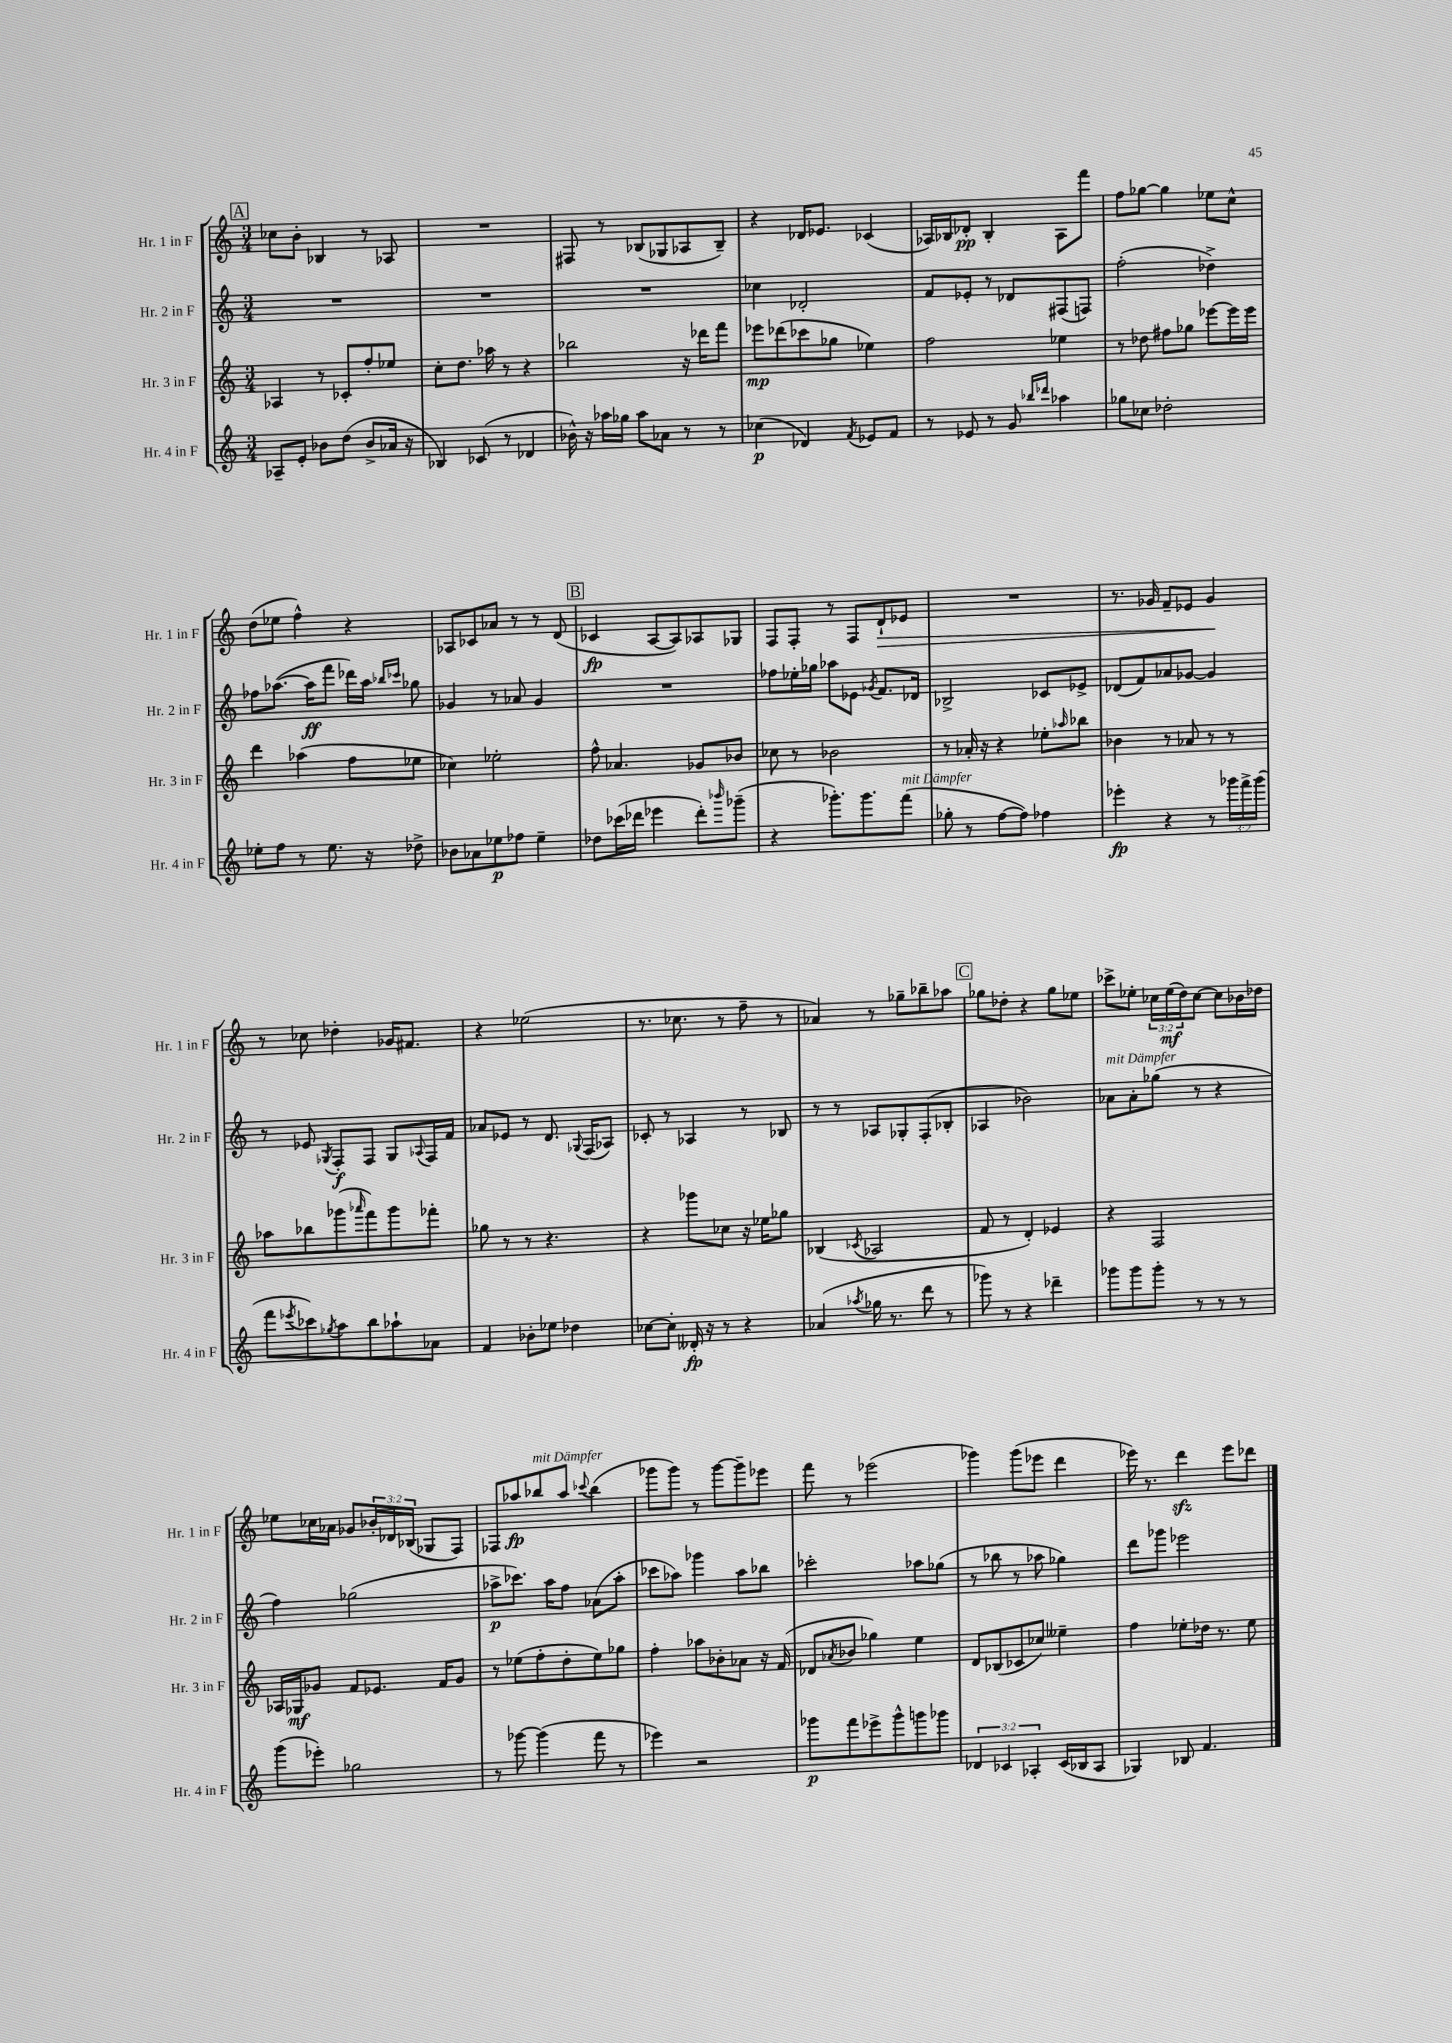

**kern	**kern	**kern	**kern
*staff4	*staff3	*staff2	*staff1
*clefG2	*clefG2	*clefG2	*clefG2
*k[]	*k[]	*k[]	*k[]
*M3/4	*M3/4	*M3/4	*M3/4
8A-~/L	4A-/	2.r	8cc-\L
8e'/J	.	.	8b'\J
8b-\L	8r	.	4B-/
(8dd\J	8c-'/L	.	.
8b-^/L	8ff'/	.	8r
16a-/Jk	8ee-/J	.	8A-/
16r	.	.	.
=	=	=	=
4B-/)	8cc'\L	2.r	2.r
.	8.dd\J	.	.
(8c-/	.	.	.
.	16aa-\	.	.
8r	8r	.	.
4d-/	4r	.	.
=	=	=	=
16b-^^\)	2bb-\	2.r	8F#/
16r	.	.	.
16aa-\LL	.	.	8r
16gg-\JJ	.	.	.
8aa-\L	.	.	(8B-/L
8a-\J	.	.	8G-/
8r	16r	.	8A-/
.	16ddd-\LK	.	.
8r	8fff\J	.	8B-~/J)
=	=	=	=
(4cc-\	8eee-\L	4cc-\	4r
.	(8ddd-\	.	.
4d-/)	8ccc-\	2d-'/	16d-/LK
.	.	.	8.e-/J
.	8gg-\J	.	.
8qf/	.	.	.
8e-/L	4ee-\)	.	(4c-/
8f/J	.	.	.
=	=	=	=
8r	2ff\	8f/L	16A-/LL)
.	.	.	16B-/J
8e-/	.	8e-'/J	8d-'/J
8r	.	8r	4B-'/
8g/	.	8d-/L	.
16qqbb-/LL	.	.	.
16qqddd-/JJ	.	.	.
4aa-\	4ee-\	(8F#/	8A-\L
.	.	8F/J)	8fff\J
=	=	=	=
8gg-\L	8r	(2ff'\	8ff\L
8cc-\J	8dd-\	.	[8gg-\J
2dd-'\	8ff#\L	.	4gg-\]
.	8gg-\J	.	.
.	[8eee-\L	4dd-^\)	8ee-\L
.	16eee-\]L	.	8cc^^\J
.	16eee-\JJ	.	.
=	=	=	=
8ee-'\L	4ddd\	8ff-\L	(8dd\L
8ff\J	.	([8.aa-\J	8ee-\J
8r	(4aa-\	.	4ff^^\)
.	.	16aa-\]LK	.
8.ee-\	.	8fff\J	.
.	8ff\L	16ddd-\LL)	4r
16r	.	16aa-\JJ	.
.	.	16qqbb-/LL	.
.	.	16qqccc-/JJ	.
8dd-^\	8ee-\J	8gg-\	.
=	=	=	=
8b-\L	4cc-\)	4g-/	8A-/L
8a-\	.	.	8c-/
8ee-\	2ee-'\	8r	8a-/J
8ff-\J	.	8a-/	8r
4ee-~\	.	4g-/	8r
.	.	.	(8d/
=	=	=	=
8dd-\L	8ff^^\	2.r	4c-/
(16ccc-\L	4.a-/	.	.
16ddd-\JJ	.	.	.
4eee-\	.	.	[8A/L
.	.	.	8A/])
8ddd-'\L)	8g-/L	.	8A-/
16qqbbb-/	.	.	.
(8ggg-~\J	8b-/J	.	8G-/J
=	=	=	=
4r	8cc-\	8ff-\L	8F/L
.	8r	16ee-'\L	8F'/J
.	.	16gg-\JJ	.
8.ggg-'\L)	2b-\	8aa-\L	8r
.	.	8e-\J	8F/L
8.ggg-\	.	.	.
.	.	8qg-/	.
.	.	8.f/L	8d`/
(8fff\J	.	.	8e-/J
.	.	16d-/Jk	.
=	=	=	=
8gg-'\	8r	2B-^/	2.r
8r	16a-'/	.	.
.	16r	.	.
[8ff\L	4r	.	.
8ff\]J)	.	.	.
4ff-\	8ee-'\L	8c-/L	.
.	16qqaa-/	.	.
.	8bb-\J	8e-^/J	.
=	=	=	=
4eee-'\	4b-\	(8d-/L	8.r
.	.	8f/)	.
.	.	.	16g-/
4r	8r	8a-/	8f~/L
.	8a-/	[8g-/J	8e-/J
8r	8r	4g-/]	4g-/
24ggg-\LL	8r	.	.
24fff^\	.	.	.
(24ggg-\JJ	.	.	.
=	=	=	=
8fff\L	8aa-\L	8r	8r
8qeee-/	.	.	.
8ccc-\)	8bb-\	8e-/	8cc-\
8qgg-/	.	8qG-/	.
8aa\	(8ggg-\	8F'/L	4dd-'\
.	16qqaaa-/	.	.
8bb\	8fff\)	8F/J	.
8aa-`\	8ggg-\	8G-/L	16g-/LK
.	.	.	8.f#/J
.	.	8qqA-/	.
8a-\J	8fff-'\J	16F/L	.
.	.	16f/JJ	.
=	=	=	=
4f/	8gg-\	8a-/L	4r
.	8r	8e-/J	.
8b-'\L	8r	8r	(2ee-\
8ee-\J	4.r	8.d/	.
4dd-\	.	.	.
.	.	8qqG-/	.
.	.	(16F/LK	.
.	.	8A-/J)	.
=	=	=	=
[8cc-\L	4r	8c-'/	8.r
8cc-'\]J	.	8r	.
.	.	.	8.cc-\
16d--'/	8ggg-\L	4A-/	.
16r	.	.	.
8r	8cc-\J	.	8r
4r	16r	8r	8ff~\
.	16ee-\LK	.	.
.	8gg-\J	8B-/	8r
=	=	=	=
(4a-/	(4B-/	8r	4a-/)
.	.	8r	.
8qaa-/	8qc-/	.	.
16gg-\	2A-/	8A-/L	8r
8.r	.	.	.
.	.	8G-'/	8gg-~\L
8ddd\	.	(8F'/	8bb-~\
8r	.	8B-'/J	8aa-\J
=	=	=	=
8ggg-\)	8f/	4A-/	8gg-\L
8r	8r	.	8dd-'\J
4r	4d'/)	2b-\)	4r
4ddd-~\	4e-/	.	8gg-\L
.	.	.	8ee-\J
=	=	=	=
8ggg-\L	4r	8a-\L	8ccc-^\L
8ggg-\	.	8a-'\	8ee-'\J
8ggg-'\J	2F/	(8gg-\J	24cc-\LL
.	.	.	(24ee-\
.	.	.	24dd\J)
8r	.	8r	[8cc-\J
8r	.	4r	8cc-\]L
8r	.	.	16b-\L
.	.	.	16dd-\JJ
=	=	=	=
(8ggg\L	16A-/LL	4ff\)	8ee-\L
.	16G-/J	.	.
8eee-'\J)	8g-/J	.	16cc-\L
.	.	.	16a-\JJ
2gg-\	8f/L	(2gg-\	8g-/L
.	8.e-/J	.	24b-'/L
.	.	.	24d-/
.	.	.	(24B-/JJ
.	.	.	8G-/L
.	16f/LK	.	.
.	8g-/J	.	8F/J)
=	=	=	=
8r	8r	8aa-^\L	8F-/L
[8ggg-\	(8ee-\L	8.ccc-\J)	8aa-/
(4ggg-\]	8ff'\	.	8bb-/
.	.	16aa-\LK	.
.	8dd'\	8ff\J	8aa-/J
.	.	.	8qqccc-/
8fff\	8ee-\)	(8a-\L	(4bb-\
8r	8gg-\J	8aa-'\J	.
=	=	=	=
4eee-\)	4ff'\	8ccc-\L	8ggg-\L
.	.	8aa-\J)	8ggg-\J)
2r	8aa-\L	4ggg-\	8r
.	8b-'\	.	[8ggg-\L
.	8a-\J	8aa-\L	8ggg-~\]
.	16r	8bb-\J	8eee-\J
.	(16f/	.	.
=	=	=	=
8ggg-\L	8d-/L	2ccc-'\	8fff\
.	8qa-/	.	.
8fff\	8b-/J	.	8r
8eee-^\	4gg-\)	.	(2eee-\
8ggg-^^\	.	.	.
8ggg\	4ee\	8aa-\L	.
8ggg-\J	.	(8gg-\J	.
=	=	=	=
6d-/	8d/L	8r	4ggg-\)
.	(8B-/	8bb-\	.
6c-/	.	.	.
.	8c-/	8r	(8ggg-\L
6A-'/	.	.	.
.	8cc-/J)	8aa-\	8eee-\J
(16c-/LL	4ee--~\	4gg-\)	4ddd\
16B-/J	.	.	.
8A-/J	.	.	.
=	=	=	=
4G-/)	4ff\	8ddd\L	16eee-\)
.	.	.	8.r
.	.	8ggg-\J	.
8B-/	8ee-'\L	2eee-\	4ddd\
4.f/	16dd-\Jk	.	.
.	8.r	.	.
.	.	.	8eee-\L
.	8ee-\	.	8ddd-\J
==	==	==	==
*-	*-	*-	*-
